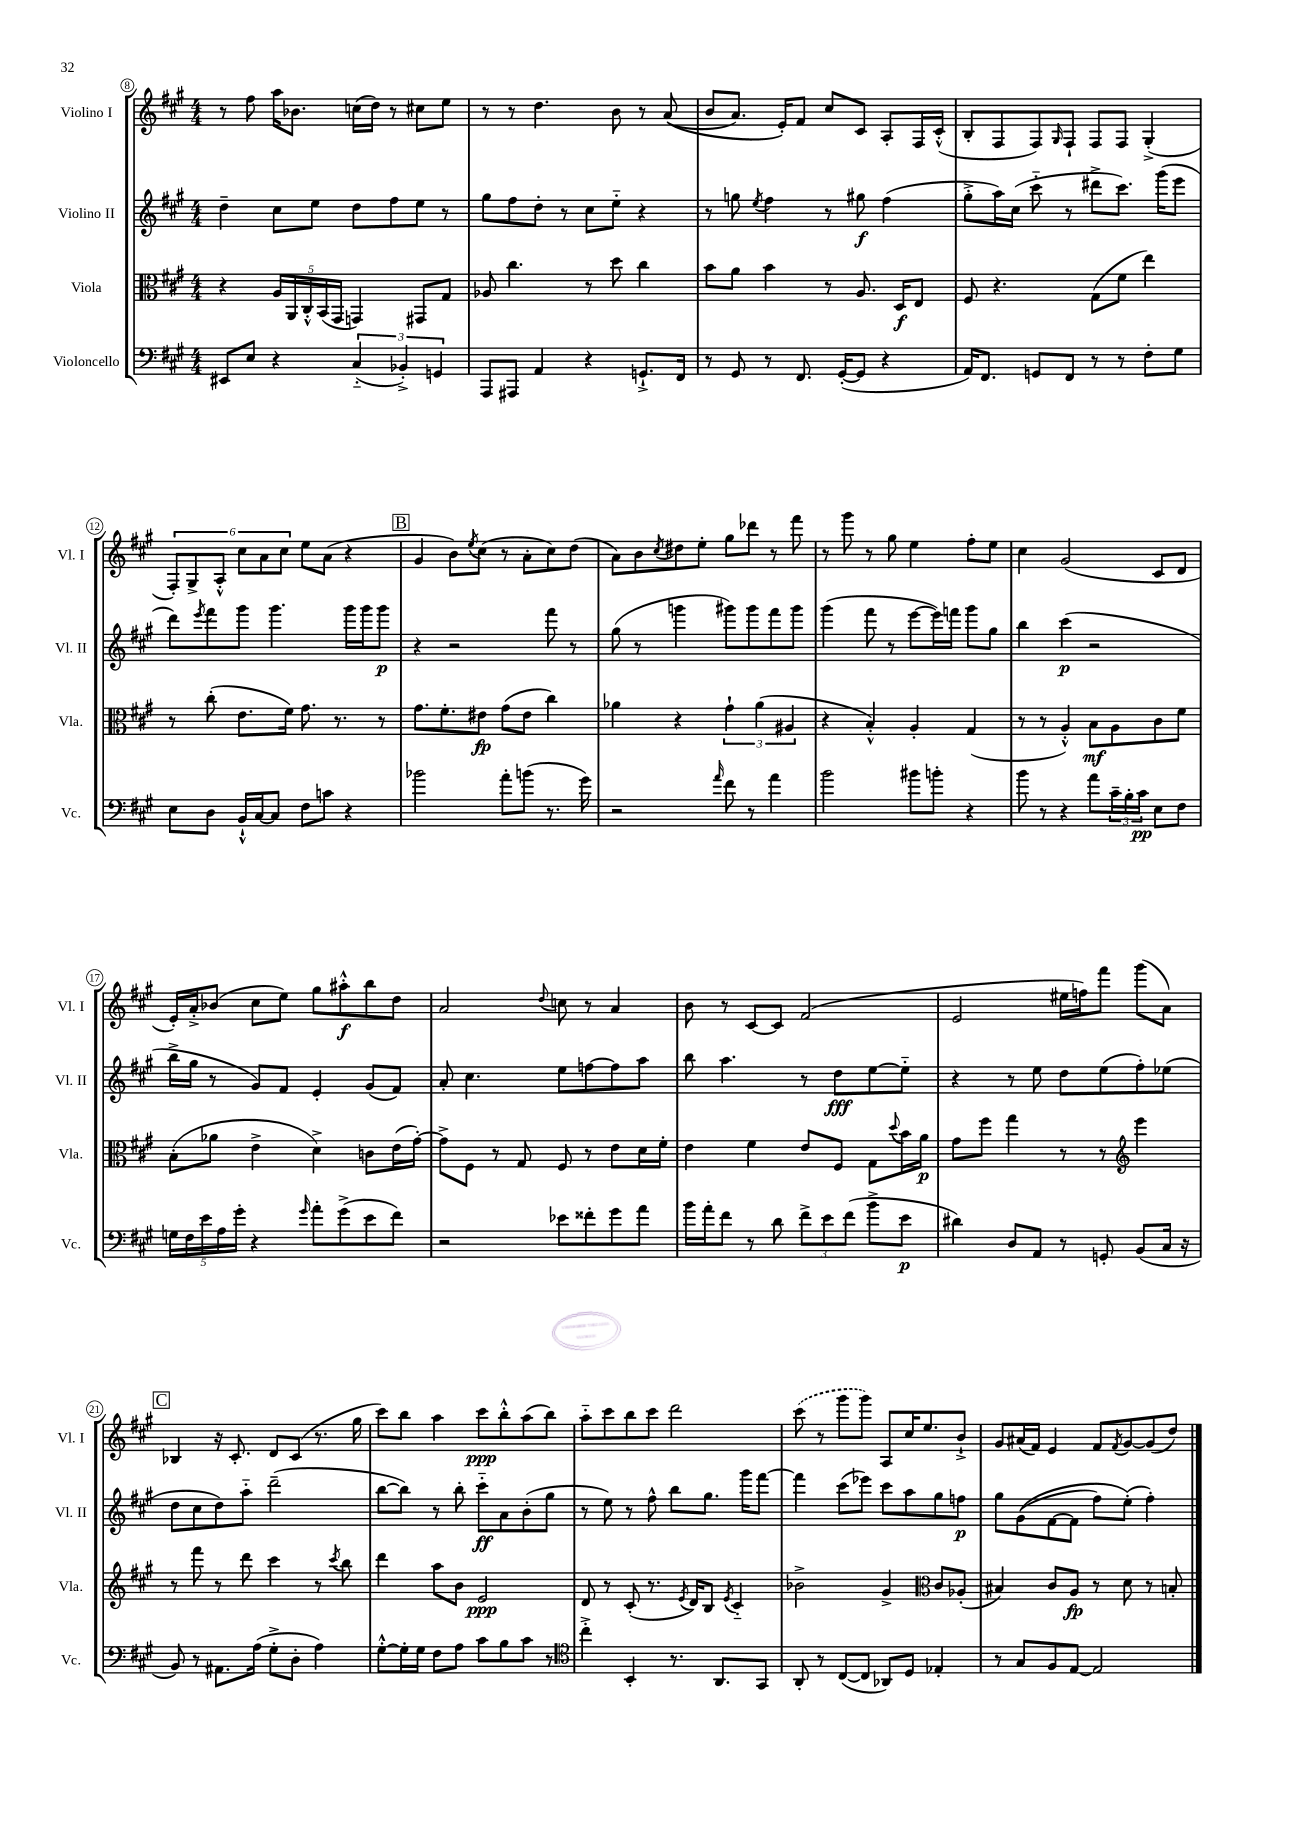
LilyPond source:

<<
\new StaffGroup <<
\new Staff = "s0" \with { instrumentName = "Violino I" shortInstrumentName = "Vl. I" } {
    \clef treble \key a \major \numericTimeSignature \time 4/4
    r8 fis''8 a''16 bes'8. c''16( d''16) r8 cis''8 e''8 |
    r8 r8 d''4. b'8 r8 a'8(\( |
    b'8 a'8.) e'16-.\) fis'8 cis''8 cis'8 a8-. fis16 cis'16-.-^( |
    b8-. fis8 fis8) \grace { gis16 } fis8-! fis8 fis8 gis4-.->( |
    \tuplet 6/4 { fis8-.) gis8-> a8-.-^ cis''8 a'8 cis''8 } e''8 a'8( r4 |
    \mark \markup { \box "B" } gis'4 b'8) \acciaccatura { e''8 } cis''8( r8 a'8-. cis''8) d''8( |
    a'8) b'8 \acciaccatura { cis''8 } dis''8 e''8-. gis''8 des'''8 r8 fis'''8 |
    r8 gis'''8 r8 gis''8 e''4 fis''8-. e''8 |
    cis''4 gis'2( cis'8 d'8 |
    e'16-.) a'16-.-> bes'8( cis''8 e''8) gis''8 ais''8-.-^\f b''8 d''8 |
    a'2 \appoggiatura { d''8 } c''8 r8 a'4 |
    b'8 r8 cis'8~ cis'8 fis'2( |
    e'2 eis''16 f''16) fis'''8 gis'''8( a'8) |
    \mark \markup { \box "C" } bes4 r16 cis'8.-. d'8 cis'8( r8. gis''16 |
    cis'''8) b''8 a''4 cis'''8\ppp b''8-.-^ a''8( b''8) |
    a''8-_ cis'''8 b''8 cis'''8 d'''2 |
    \once \slurDashed cis'''8( r8 gis'''8 gis'''8) a8 cis''16 e''8. b'8-!-> |
    gis'8 ais'16( fis'16) e'4 fis'8 \acciaccatura { fis'8 } gis'8~ gis'8( d''8) \bar "|." |
}
\new Staff = "s1" \with { instrumentName = "Violino II" shortInstrumentName = "Vl. II" } {
    \clef treble \key a \major \numericTimeSignature \time 4/4
    d''4-- cis''8 e''8 d''8 fis''8 e''8 r8 |
    gis''8 fis''8 d''8-. r8 cis''8 e''8-_ r4 |
    r8 g''8 \acciaccatura { e''8 } fis''4 r8 gis''8\f fis''4( |
    gis''8-.-> a''16) cis''16( cis'''8-_ r8 dis'''8-> cis'''8.) gis'''16( e'''8 |
    d'''8) \acciaccatura { e'''8 } fis'''8 gis'''8 gis'''4. gis'''16 gis'''16 gis'''8\p |
    \mark \markup { \box "B" } r4 r2 fis'''8 r8 |
    gis''8( r8 g'''4 gis'''8) gis'''8 fis'''8 gis'''8 |
    gis'''4( fis'''8 r8 e'''8~ e'''16) f'''16 gis'''8 gis''8 |
    b''4 cis'''4\p( r2 |
    b''16-> gis''16 r8 gis'8) fis'8 e'4-. gis'8( fis'8) |
    a'8-. cis''4. e''8 f''8~ f''8 a''8 |
    b''8 a''4. r8 d''8\fff e''8~ e''8-_ |
    r4 r8 e''8 d''8 e''8( fis''8-.) ees''8( |
    \mark \markup { \box "C" } d''8 cis''8 d''8) a''8-_ d'''2--( |
    b''8~ b''8) r8 b''8-. cis'''8-_\ff a'8 b'8-.( gis''8 |
    r8 e''8) r8 fis''8-^ b''8 gis''8. gis'''16 fis'''8~ |
    fis'''4 cis'''8( ees'''8) cis'''8 a''8 gis''8 f''8\p |
    gis''8 gis'8(\( fis'8~ fis'8 fis''8) e''8-.(\) fis''4-.) \bar "|." |
}
\new Staff = "s2" \with { instrumentName = "Viola" shortInstrumentName = "Vla." } {
    \clef alto \key a \major \numericTimeSignature \time 4/4
    r4 \tuplet 5/4 { a16 a,16 cis16-.-^ b,16( gis,16 } g,4) gis,8 gis8 |
    aes8 cis''4. r8 d''8 cis''4 |
    b'8 a'8 b'4 r8 a8. d16\f e8 |
    fis8 r4. gis8( fis'8 e''4) |
    r8 cis''8-.( e'8. fis'16) gis'8. r8. r8 |
    \mark \markup { \box "B" } gis'8. fis'8.-. eis'8\fp gis'8( eis'8 cis''4) |
    aes'4 r4 \tuplet 3/2 { gis'4-! aes'4( ais4 } |
    r4 b4-.-^) a4-. gis4( |
    r8 r8 a4-.-^) b8\mf a8 cis'8 fis'8 |
    b8-.( aes'8 e'4-> d'4->) c'8 e'16( gis'16~-.) |
    gis'8-> fis8 r8 gis8 fis8 r8 e'8 d'16 fis'16-. |
    e'4 fis'4 e'8 fis8 gis8 \appoggiatura { d''8 } b'16 a'16\p |
    gis'8 fis''8 gis''4 r8 r8 \clef treble e'''4 |
    \mark \markup { \box "C" } r8 fis'''8 r8 d'''8 cis'''4 r8 \acciaccatura { cis'''8 } b''8 |
    d'''4 a''8 b'8 e'2\ppp |
    d'8 r8 cis'8-.( r8. \acciaccatura { e'8 } d'16) b8 \acciaccatura { e'8 } cis'4-_ |
    bes'2-> gis'4-> \clef alto cis'8 aes8-.( |
    bis4) cis'8 a8\fp r8 d'8 r8 b8-. \bar "|." |
}
\new Staff = "s3" \with { instrumentName = "Violoncello" shortInstrumentName = "Vc." } {
    \clef bass \key a \major \numericTimeSignature \time 4/4
    eis,8 e8 r4 \tuplet 3/2 { cis4-_( bes,4-.->) g,4 } |
    a,,8 ais,,8 a,4 r4 g,8.-!-> fis,16 |
    r8 gis,8 r8 fis,8. gis,16~-.( gis,8 r4 |
    a,16) fis,8. g,8 fis,8 r8 r8 fis8-. gis8 |
    e8 d8 b,16-!-^ cis16~ cis8 fis8 c'8 r4 |
    \mark \markup { \box "B" } bes'2 a'8-. b'8( r8. gis'16) |
    r2 \grace { a'16 } fis'8 r8 a'4 |
    b'2 bis'8 b'8-. r4 |
    b'8 r8 r4 a'8 \tuplet 3/2 { cis'16-- b16-. cis'16\pp } e8 fis8 |
    \tuplet 5/4 { g16 fis16 e'16 a16 gis'16-. } r4 \grace { gis'16 } a'8-. gis'8->( e'8 fis'8) |
    r2 ees'8 fisis'8-. gis'8 a'8 |
    b'16 a'16-. fis'8 r8 d'8 \tuplet 3/2 { fis'8-> e'8 fis'8( } b'8-> e'8\p |
    dis'4) d8 a,8 r8 g,8-. b,8( cis16 r16 |
    \mark \markup { \box "C" } b,8) r8 ais,8. a16( gis8-.-> d8-. a4) |
    gis8~-.-^ gis16-. gis16 fis8 a8 cis'8 b8 cis'8 r8 |
    \clef tenor cis''4-.-> b,4-. r8. a,8. gis,8 |
    a,8-. r8 cis8~( cis8 aes,8) d8 ees4-. |
    r8 gis8 fis8 e8~ e2 \bar "|." |
}
>>
>>
\layout { \context { \Score currentBarNumber = #8 \override BarNumber.stencil = #(make-stencil-circler 0.1 0.3 ly:text-interface::print) } }
